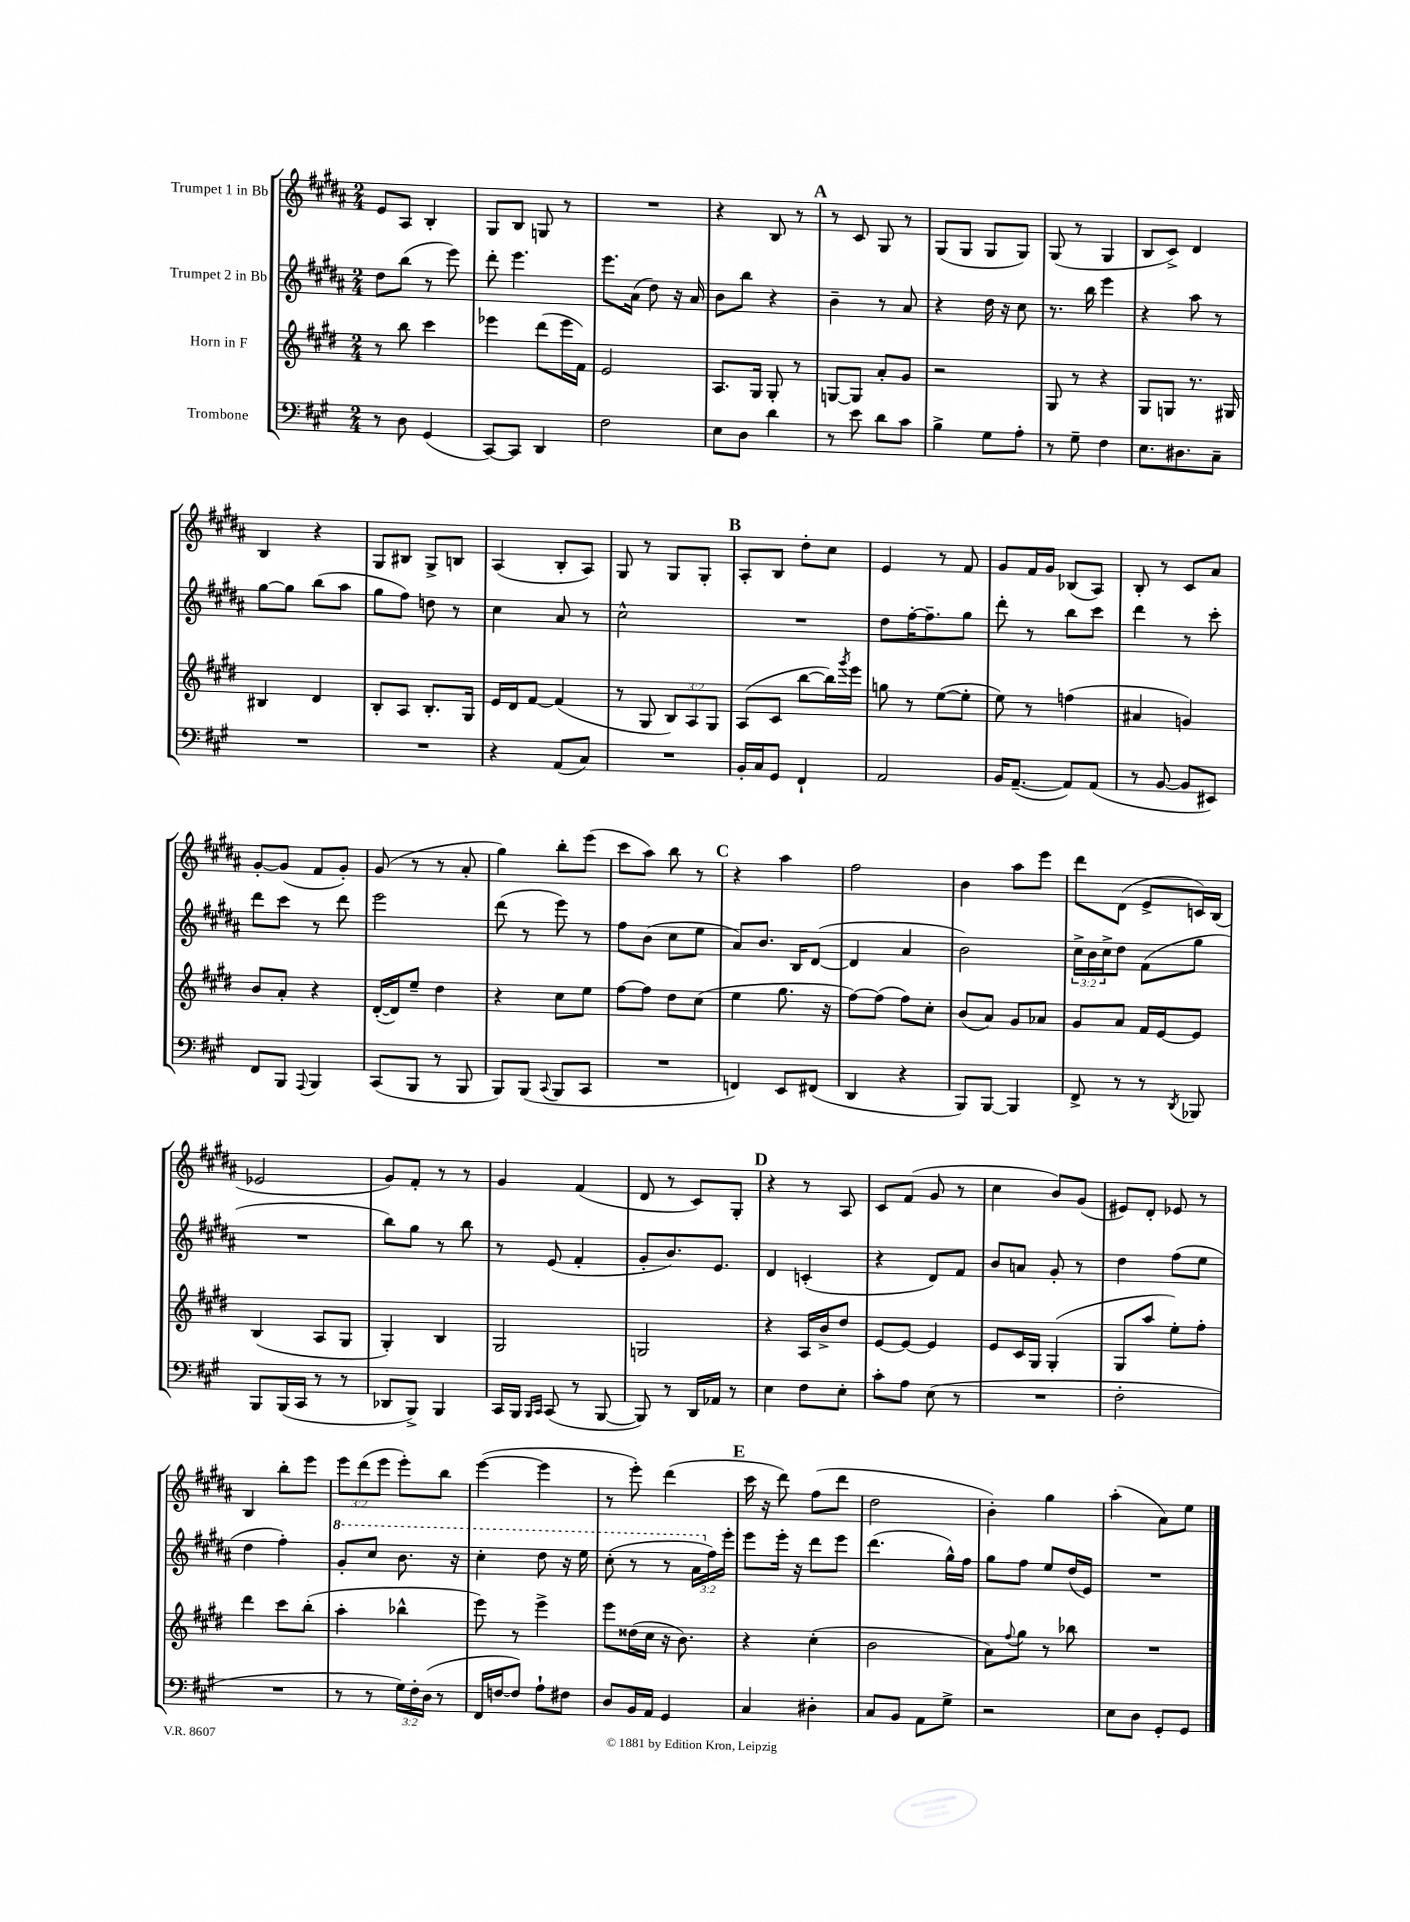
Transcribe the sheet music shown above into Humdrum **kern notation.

**kern	**kern	**kern	**kern
*part4	*part3	*part2	*part1
*staff4	*staff3	*staff2	*staff1
*I"Trombone	*I"Horn in F	*I"Trumpet 2 in Bb	*I"Trumpet 1 in Bb
*clefF4	*clefG2	*clefG2	*clefG2
*k[f#c#g#]	*k[f#c#g#d#]	*k[f#c#g#d#a#]	*k[f#c#g#d#a#]
*M2/4	*M2/4	*M2/4	*M2/4
=1	=1	=1	=1
8r	8r	8dd#\L	8e/L
8D\	8bb\	(8bb\J	8A#/J
(4GG#/	4ccc#\	8r	4B'/
.	.	8eee\)	.
=2	=2	=2	=2
[8CC#/L)	4eee-X\	8ddd#'\	8G#/L
8CC#/J]	.	4.eee\	8B/J
4DD/	(8ddd#\L	.	8Gn/
.	16eee-\L	.	8r
.	16f#\JJ)	.	.
=3	=3	=3	=3
2F#\	2e/	8.eee\L	2r
.	.	(16a#\Jk	.
.	.	8dd#\)	.
.	.	16r	.
.	.	16a#/	.
=4	=4	=4	=4
8E\L	8.A/L	8b\L	4r
8D\J	.	8bb\J	.
.	16G#/Jk	.	.
4d\	8G#'/	4r	8B/
.	8r	.	8r
!!LO:REH:place=s1:t=A
=5	=5	=5	=5
8r	[8Gn/L	4b~\	8r
8e\	8G/J]	.	8c#/
8d\L	8a'/L	8r	8G#/
8c#\J	8g#/J	8a#/	8r
=6	=6	=6	=6
4B^\	2r	4r	(8G#/L
.	.	.	8G#/J
8G#\L	.	16dd#\	8G#/L
.	.	16r	.
8A'\J	.	8cc#\	8G#/J)
=7	=7	=7	=7
8r	8G#/	8.r	(8G#/
8G#~\	8r	.	8r
.	.	16bb\	.
4F#\	4r	4eee\	4G#/
=8	=8	=8	=8
8.E\L	8G#/L	4r	8B/L
.	8Gn/J	.	8c#^/J)
8.D#X\	.	.	.
.	8.r	8aa#\	4d#/
8C#~\J	.	8r	.
.	16G#X/	.	.
!!LO:LB:g=z
=9	=9	=9	=9
2r	4B#X/	[8gg#\L	4B/
.	.	8gg#\J]	.
.	4d#/	(8bb\L	4r
.	.	8aa#\J	.
=10	=10	=10	=10
2r	8B'/L	8gg#\L	8G#/L
.	8A/J	8ff#\J)	8B#X/J
.	8.B'/L	8ddn\	8G#^/L
.	.	8r	8Bn/J
.	16G#/Jk	.	.
=11	=11	=11	=11
4r	16e/LL	4cc#\	(4A#/
.	16d#/J	.	.
.	[8f#/J	.	.
(8AA/L	(4f#/]	8a#/	8B'/L
8C#/J)	.	8r	8A#/J)
=12	=12	=12	=12
2r	8r	2cc#^^\	8G#/
.	8G#/	.	8r
.	12B/L)	.	8G#/L
.	12A/	.	.
.	.	.	8G#'/J
.	12G#/J	.	.
!!LO:REH:place=s1:t=B
=13	=13	=13	=13
16BB'/LL	(8A/L	2r	8A#'/L
16C#/J	.	.	.
8GG#/J	8c#/J	.	8B/J
4FF#`/	[8bb\L	.	8dd#'\L
.	16bb\L])	.	8cc#\J
.	8qggg#/	.	.
.	16eee\JJ	.	.
=14	=14	=14	=14
2AA/	8ggn\	8dd#\L	4e/
.	8r	[16ff#'\K	.
.	.	8.ff#~\]	.
.	([8ee\L	.	8r
.	8ee'\J]	8gg#\J	8f#/
=15	=15	=15	=15
16BB/KL	8ee\)	8ddd#'\	8g#/L
([8.AA~/J	.	.	.
.	8r	8r	16f#/L
.	.	.	16g#/JJ
8AA/L])	(4ffn\	8bb\L	(8B-X/L
(8AA/J	.	8ccc#\J	8A#/J)
=16	=16	=16	=16
8r	4a#X/	4ddd#\	8B'/
[8BB/	.	.	8r
8BB/L]	4gn/)	8r	8c#/L
8EE#X/J)	.	8ccc#'\	8a#/J
!!LO:LB:g=z
=17	=17	=17	=17
8FF#/L	8b/L	8ddd#\L	[8g#'/L
8BBB/J	8a'/J	8ccc#\J	(8g#/J]
8qqAAA/	.	.	.
4BBB/	4r	8r	8f#/L
.	.	8ddd#\	8g#'/J)
=18	=18	=18	=18
(8CC#/L	([16d#'/LL	2eee\	(8g#/
.	16d#/J])	.	.
8BBB/J	8ee~/J	.	8r
8r	4dd#\	.	8r
8BBB/	.	.	8a#'/
=19	=19	=19	=19
8BBB/L)	4r	(8ddd#\	4gg#\)
(8BBB/J	.	8r	.
8qqCC#/	.	.	.
8BBB/L	8cc#\L	8eee\)	8bb'\L
8CC#/J	8ee\J	8r	(8eee\J
=20	=20	=20	=20
2r	[8ff#\L	8ff#\L	8ccc#\L
.	8ff#\J]	(8b\J	8aa#\J)
.	8dd#\L	8cc#\L	8bb\
.	(8cc#\J	8ee\J	8r
!!LO:REH:place=s1:t=C
=21	=21	=21	=21
4FFn/)	4ee\	8a#/L)	4r
.	.	8.b/J	.
8EE/L	8.gg#\	.	4aa#\
.	.	16B/KL	.
(8FF#X/J	.	([8d#/J	.
.	16r	.	.
=22	=22	=22	=22
4DD/	[8ff#\L)	4d#/]	2ff#\
.	(8ff#\J]	.	.
4r	8ff#\L)	4a#/	.
.	8cc#'\J	.	.
=23	=23	=23	=23
8BBB/L)	(8b/L	2b\)	4b\
[8BBB/J	8a/J)	.	.
4BBB/]	8g#/L	.	8aa#\L
.	8a-X/J	.	8eee\J
=24	=24	=24	=24
8FF#^/	8g#/L	24cc#^\LL	8ddd#\L
.	.	24b\	.
.	.	24cc#^\J	.
8r	8a/J	8dd#\J	(8d#\J
8r	16f#/LL	(8f#\L	8e^/L
.	[16e/J	.	.
8qDD/	.	.	.
8BBB-X/	8e/J]	8gg#\J	16cn/L)
.	.	.	(16B/JJ
!!LO:LB:g=z
=25	=25	=25	=25
8BBB/L	(4B/	2r	2e-X/
(16BBB/L	.	.	.
16CC#/JJ	.	.	.
8r	8A/L	.	.
8r	8G#/J	.	.
=26	=26	=26	=26
8DD-X/L	4G#'/)	8bb\L)	8g#/L)
8BBB^/J)	.	8gg#\J	8f#'/J
4BBB/	4B/	8r	8r
.	.	8bb\	8r
=27	=27	=27	=27
16CC#/LL	2G#/	8r	4g#/
16BBB/JJ	.	.	.
16qqBBB/LL	.	.	.
16qqCC#/JJ	.	.	.
(8CC#/	.	(8e/	.
8r	.	4f#'/	(4f#/
[8BBB/	.	.	.
=28	=28	=28	=28
8BBB/])	2Gn/	8g#'/L	8d#/
8r	.	8.b/)	8r
16DD/LL	.	.	8c#/L)
16AA-X/JJ	.	8.e/J	.
8r	.	.	8G#'/J
!!LO:REH:place=s1:t=D
=29	=29	=29	=29
4E\	4r	4d#/	4r
8F#\L	16A/LL	(4cn'/	8r
.	16b^/J	.	.
8E'\J	8dd#/J	.	8A#/
=30	=30	=30	=30
8c#'\L	[8e/L	4r	8c#/L
8A\J	8e/J_	.	(8f#/J
(8E\	4e/]	8d#/L)	8g#/
8r	.	8f#/J	8r
=31	=31	=31	=31
2r	8e/L	8b/L	4cc#\
.	16c#/L	8an/J	.
.	16G#/JJ	.	.
.	(4G#'/	8g#'/	8b/L)
.	.	8r	(8g#/J
=32	=32	=32	=32
2F#'\	8G#/L	4dd#\	8e#X/L)
.	8aa/J	.	8d#'/J
.	8ee'\L)	(8ff#\L	8e-X/
.	8ff#'\J	8ee\J	8r
!!LO:LB:g=z
=33	=33	=33	=33
2r	4ddd#\	4dd#\	4B/
.	8ccc#\L	4ff#'\)	8bb'\L
.	(8bb'\J	.	8eee\J
=34	=34	=34	=34
*	*	*8va	*
8r	4aa'\	8gg#'/L	12eee\L
.	.	.	(12ddd#\
8r	.	8ccc#/J	.
.	.	.	12eee\J
24G#\LL)	4bb-X^^\	8.bb\	8eee'\L)
24F#'\	.	.	.
(24D\JJ	.	.	.
8r	.	.	8bb\J
.	.	16r	.
=35	=35	=35	=35
16FF#/LL	8eee\)	4ccc#'\	([4eee\
[16Fn/J	.	.	.
8F/J])	8r	.	.
8A`\L	4eee^\	8ddd#\	4eee\]
8F#X\J	.	16r	.
.	.	16eee\	.
=36	=36	=36	=36
8D/L	8eee\L	(8ccc#'\	8r
16BB/L	(16dd##X\L	8r	8eee'\)
16AA/JJ	16cc#\JJ	.	.
4GG#/	16r	8r	(4ddd#\
.	8.b\)	.	.
.	.	24aa#\LL	.
*	*	*X8va	*
.	.	24ff#\)	.
.	.	24eee'\JJ	.
!!LO:REH:place=s1:t=E
=37	=37	=37	=37
4C#/	4r	8eee\L	16ccc#\
.	.	.	16r
.	.	16eee'\Jk	8ddd#\)
.	.	16r	.
4D#X'\	(4cc#'\	8ddd#\L	(8ff#\L
.	.	8eee\J	8ddd#\J
=38	=38	=38	=38
8C#/L	2b\	(4.ddd#\	2dd#\
8BB/J	.	.	.
8AA\L	.	.	.
8G#^\J	.	16gg#^^\LL)	.
.	.	16ff#\JJ	.
=39	=39	=39	=39
2r	8a\L)	8gg#\L	4b'\)
.	8qqff#/	.	.
.	8gg#\J	8ff#\J	.
.	8r	8ee/L	4gg#\
.	8bb-X\	(16dd#/L	.
.	.	16e/JJ)	.
=40	=40	=40	=40
8E\L	2r	2r	(4aa#'\
8D\J	.	.	.
8GG#'/L	.	.	8a#\L)
8GG#/J	.	.	8ee\J
==	==	==	==
*-	*-	*-	*-
